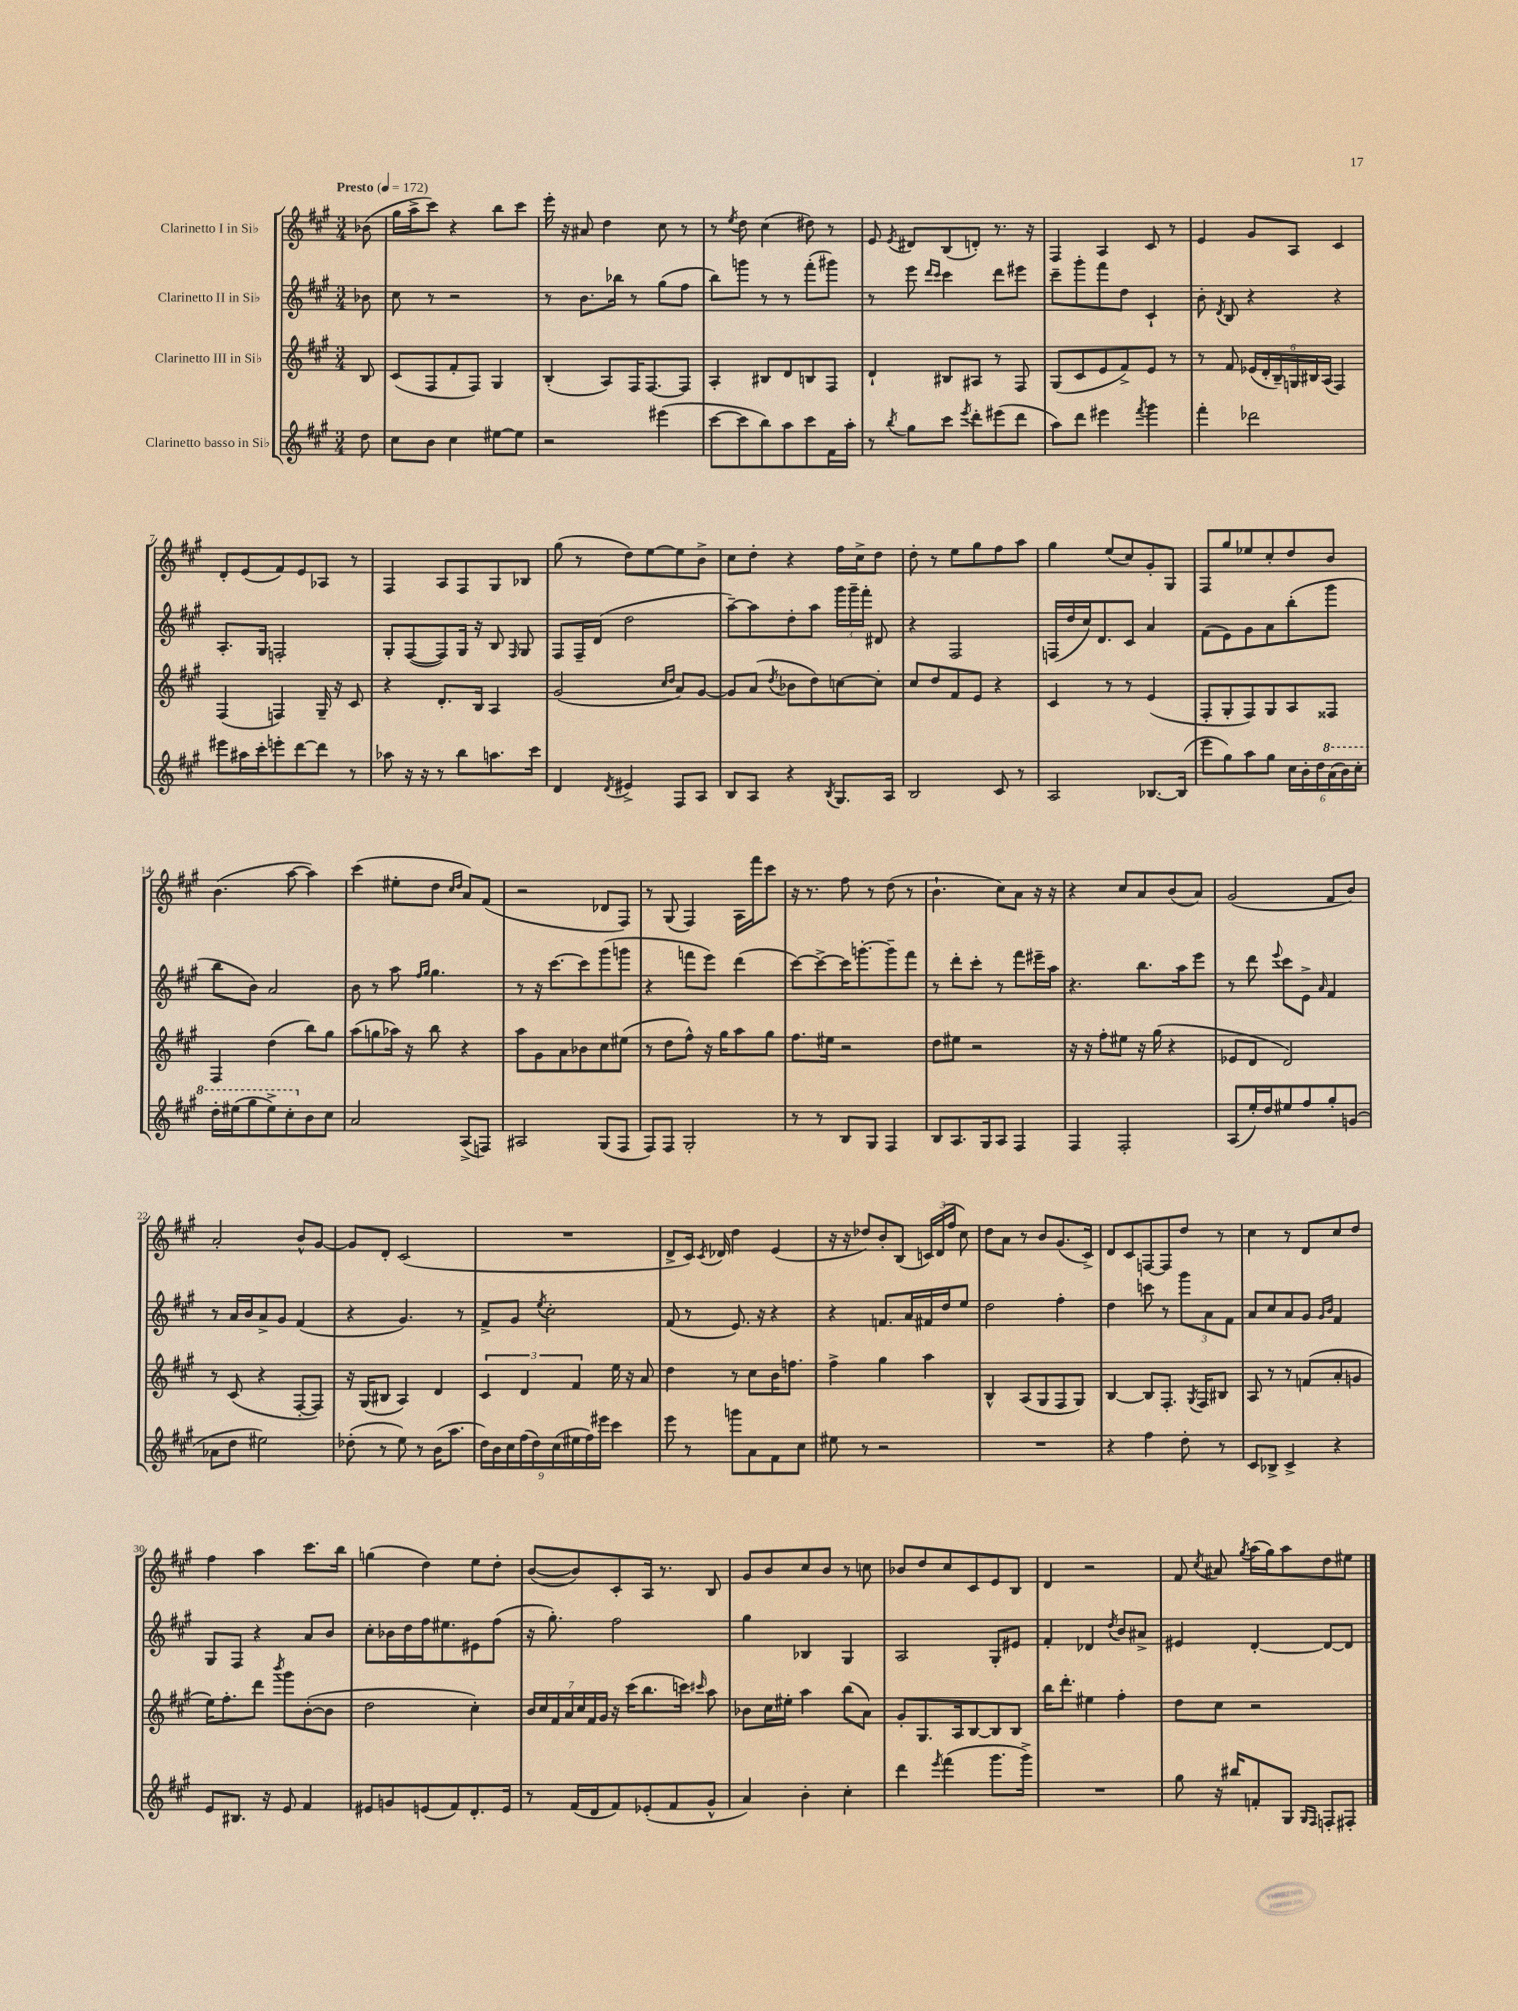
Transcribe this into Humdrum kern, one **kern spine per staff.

**kern	**kern	**kern	**kern
*staff4	*staff3	*staff2	*staff1
*clefG2	*clefG2	*clefG2	*clefG2
*k[f#c#g#]	*k[f#c#g#]	*k[f#c#g#]	*k[f#c#g#]
*M3/4	*M3/4	*M3/4	*M3/4
*MM172	*MM172	*MM172	*MM172
8dd	8B	8b-	(8b-
=	=	=	=
8cc#	(8c#	8cc#	16gg#
.	.	.	16aa^
8b	8F#	8r	8ccc#)
4cc#	8f#'	2r	4r
.	8F#)	.	.
[8ee#	4G#	.	8bb
8ee#]	.	.	8ccc#
=	=	=	=
2r	(4B'	8r	16eee'
.	.	.	16r
.	.	8.b	8a#
.	8A)	.	4dd
.	.	16bb-	.
.	16F#	8r	.
.	[8.F#	.	.
(4eee#	.	(8gg#	8cc#
.	8F#]	8ff#	8r
=	=	=	=
[8ccc#	4A'	8bb)	8r
.	.	.	8qee
8ccc#]	.	8ggg	8dd
8bb)	8B#	8r	(4cc#
8aa	8d	8r	.
8ccc#	8B	(8fff#'	8dd#)
16f#	8F#	8ggg#)	8r
16aa'	.	.	.
=	=	=	=
8r	4d`	8r	8e
8qbb	.	.	8qe
8gg#	.	8eee	8d#
.	.	16qqddd	.
.	.	16qqccc#	.
8ccc#	8B#	4ccc#	(8B
8qeee	.	.	.
8ddd'	8A#	.	8d')
(8eee#	8r	8ddd	8.r
8ddd	8F#	8eee#	.
.	.	.	16r
=	=	=	=
8aa)	(8G#	8ccc#~	4F#
8ddd	8c#	8ggg#'	.
4eee#	8e	8fff#	4A
.	8f#^)	8dd	.
8qfff#	.	.	.
4ggg#	8e	4c#`	8c#
.	8r	.	8r
=	=	=	=
4fff#'	8r	8b'	4e
.	.	8qd	.
.	8f#	8B	.
2ddd-	(24e-	4r	8g#
.	24d'	.	.
.	24B~)	.	.
.	24G	.	8A
.	24B#	.	.
.	(24A	.	.
.	4F#)	4r	4c#
=	=	=	=
8eee#	(4F#	8.A'	8d'
16aa#	.	.	(8e
16ccc#'	.	16G#	.
8eee'	4F)	2F'	8f#)
[8ddd	.	.	8e
8ddd]	16G#~	.	8A-
.	16r	.	.
8r	8c#	.	8r
=	=	=	=
8aa-	4r	8G#'	4F#
16r	.	([8F#	.
16r	.	.	.
8r	8.d'	8F#])	8A
8bb	.	16G#	8F#
.	16B	16r	.
8.aa	4A	8B	8G#
.	.	16qqF#	.
.	.	8G#	8B-
16ccc#	.	.	.
=	=	=	=
4d	(2g#	8F#	(8gg#
.	.	16F#~	8r
.	.	(16d	.
8qd	.	.	.
4e#^	.	2dd	8dd)
.	.	.	[8ee
.	16qqcc#	.	.
.	16qqdd	.	.
8F#	8a)	.	8ee]
8A	[8g#	.	8b^
=	=	=	=
8B	8g#]	[8aa~)	8cc#
8A	(8a	8aa]	8dd'
.	8qdd	.	.
4r	8b-	8dd'	4r
.	8dd)	8aa	.
8qB	.	.	.
8.G#	[8cc	24ggg#	16ff#
.	.	24ggg#~	.
.	.	.	16cc#^
.	.	24fff#'	.
.	8cc']	8d#	8dd
16A	.	.	.
=	=	=	=
2B	8cc#	4r	8dd'
.	8dd	.	8r
.	8f#	2F#	8ee
.	8e	.	8gg#
8c#	4r	.	8ff#
8r	.	.	8aa
=	=	=	=
2A	4c#	(16F	4gg#
.	.	16dd	.
.	.	16cc#)	.
.	.	8.d	.
.	8r	.	(8ee
.	8r	8c#	8cc#)
[8.B-	(4e	4a	8g#'
.	.	.	8G#
(16B-]	.	.	.
=	=	=	=
8eee	8F#'	(8f#	8F#
8gg#)	8G#'	8e)	8gg#
8aa	8F#)	8g#	8ee-
8gg#	8G#	8a	8cc#'
24cc#	8A	(8bb'	8dd
24b'	.	.	.
24dd	.	.	.
(24aa	8F##	8ggg#	8b
24bb)	.	.	.
24ccc#'	.	.	.
=	=	=	=
16ddd'	4F#	8bb	(4.b
(16eee#	.	.	.
8ggg#	.	8b)	.
8eee#^)	(4dd	2a	.
8ccc#'	.	.	[8aa
8b	8bb)	.	4aa])
8cc#	8gg#	.	.
=	=	=	=
2a	(8aa	8b	(4ccc#
.	8gg	8r	.
.	16aa-)	8aa	8ee#'
.	16r	.	.
.	.	16qqff#	.
.	.	16qqgg#	.
.	8bb	4.gg#	8dd
.	.	.	16qqcc#
.	.	.	16qqdd
(8A^	4r	.	8a)
8F)	.	.	(8f#
=	=	=	=
2A#	8aa	8r	2r
.	8g#	16r	.
.	.	[8.ccc#	.
.	8a	.	.
.	8b-	8ccc#]	.
(8G#	8cc#	(8ggg#	8d-
8F#	(8ee#	8ggg	8F#)
=	=	=	=
8F#)	8r	4r	8r
8F#	8dd	.	(8G#
2G#'	8ff#^^)	8fff	4F#)
.	16r	8eee)	.
.	16gg#	.	.
.	8aa	(4ddd	16A
.	.	.	16fff#
.	8gg#	.	8ccc#
=	=	=	=
8r	8.ff#	[8ccc#)	16r
.	.	.	8.r
8r	.	8ccc#^_	.
.	16ee#	.	.
8B	2r	16ccc#]	8ff#
.	.	[8.ggg'	.
8G#	.	.	8r
4F#	.	8ggg~]	(8dd
.	.	8fff#	8r
=	=	=	=
8B	8dd	8r	4.b`
8.A	8ee#	8ddd'	.
.	2r	8ccc#'	.
16G#	.	.	.
8A	.	8r	8cc#)
4F#	.	8fff#	8a
.	.	16eee#~	16r
.	.	16aa	16r
=	=	=	=
4F#	16r	4.r	4r
.	16r	.	.
.	8ff#'	.	.
2F#'	8ee#	.	8cc#
.	16r	8.bb	8a
.	(16gg#	.	.
.	4r	.	(8b
.	.	16aa	.
.	.	8eee	8a)
=	=	=	=
(8A	8e-	8r	(2g#
16ee')	8d	8ddd	.
16dd	.	.	.
.	.	8qqeee	.
8ee#	2d)	8ccc#	.
8ff#	.	8e^	.
.	.	16qqa	.
8gg#'	.	4f#	8f#
(8g	.	.	8b)
=	=	=	=
8a-	8r	8r	2a'
8dd	(8c#	16a	.
.	.	16b	.
2ee#)	4r	8a^	.
.	.	8g#	.
.	[8F#'	(4f#	8b^^
.	8F#])	.	[8g#
=	=	=	=
(8dd-'	16r	4r	8g#]
.	(16G#	.	.
8r	8B#	.	8d'
8ee)	4A)	4.g#)	(2c#
8r	.	.	.
(16b	4d	.	.
8.aa	.	.	.
.	.	8r	.
=	=	=	=
18dd)	6c#	8f#^	2.r
18b	.	.	.
18cc#	.	.	.
.	.	8g#	.
(18ff#	6d	.	.
18dd)	.	.	.
.	.	8qee	.
.	.	2cc#'	.
(18cc#	.	.	.
18ee#	6f#	.	.
18ff#)	.	.	.
18eee#	.	.	.
4ccc#	16ee	.	.
.	16r	.	.
.	8a	.	.
=	=	=	=
8eee	4dd	(8f#	8d^
8r	.	8r	16c#)
.	.	.	8qc#
.	.	.	16d-
8ggg	8r	8.e)	4dd
8a	8cc#	.	.
.	.	16r	.
8f#	16b	4r	(4e
.	8.ff	.	.
8cc#	.	.	.
=	=	=	=
8ee#	4ff#^	4r	16r
.	.	.	16r
8r	.	.	8dd-)
2r	4gg#	8.f	8b'
.	.	.	(8B
.	.	16a	.
.	4aa	16f#	24c)
.	.	.	(24d
.	.	16dd	.
.	.	.	24ff#
.	.	8ee	8cc#)
=	=	=	=
2.r	4B^^	2dd	8dd
.	.	.	8a
.	(8A	.	8r
.	8G#	.	8b
.	8F#	4ff#'	(8.g#
.	8G#)	.	.
.	.	.	16c#^)
=	=	=	=
4r	[4B	4dd	8d
.	.	.	8c#
4ff#	8B]	8ccc	[8F
.	8.F#'	8r	8F]
8dd'	.	12ggg#	8dd
.	8qG#	.	.
.	16F#	.	.
.	.	12a	.
8r	8B#	.	8r
.	.	12f#	.
=	=	=	=
8c#	8A	8a	4cc#
8B-^	8r	8cc#	.
4c#^	8r	8a	8r
.	(8f	8g#	8d
.	.	16qqg#	.
.	.	16qqb	.
4r	8a'	4f#	8cc#
.	8g	.	8dd
=	=	=	=
8e	16ee)	8G#	4ff#
.	8.ff#'	.	.
8.B#	.	8F#	.
.	8ddd	4r	4aa
16r	.	.	.
.	8qbbb	.	.
8e	8ggg#	.	.
4f#	([8b'	8a	8.ccc#
.	8b]	8b	.
.	.	.	16bb
=	=	=	=
8e#	2dd	8cc#'	(4gg
8g	.	16b-	.
.	.	16dd	.
(8e	.	16ff#	4dd)
.	.	8.ee#	.
8f#)	.	.	.
8.d'	4cc#')	8e#	8ee
.	.	(8ff#	8dd'
16e	.	.	.
=	=	=	=
8r	28b	16r	([8b
.	28cc#	.	.
.	.	8.gg#')	.
.	28f#	.	.
.	28a	.	.
(16f#	.	.	8b])
.	28cc#	.	.
.	28f#	.	.
16d	.	.	.
.	28g#	.	.
8f#)	16r	2ff#	8c#'
.	(16ccc#	.	.
(8e-'	8.bb	.	16A
.	.	.	8.r
8f#	.	.	.
.	16ccc)	.	.
.	16qqccc#	.	.
8g#^^	8aa	.	8B
=	=	=	=
4a)	8b-	4gg#	8g#
.	16cc#	.	8b
.	16ee#'	.	.
4b'	4aa	4B-	8cc#
.	.	.	8b
4cc#'	(8bb	4G#	8r
.	8a)	.	8cc
=	=	=	=
4ddd	8g#'	2A	8b-
.	8.G#	.	8dd
8qeee	.	.	.
(4fff#	.	.	8cc#
.	16A	.	.
.	[8B	.	8c#
8.ggg#	8B]	8G#'	8e
.	8B	8e#	8B
16ggg#^)	.	.	.
=	=	=	=
2.r	16bb	4f#'	4d
.	8.ddd'	.	.
.	4ee#	4d-	2r
.	.	8qdd	.
.	4ff#'	8b	.
.	.	8a#^	.
=	=	=	=
8gg#	8dd	4e#	8f#
.	.	.	8qcc#
16r	8cc#	.	8a#
16bb#	.	.	.
.	.	.	8qgg#
8f'	2r	[4d'	(16aa
.	.	.	16gg#)
8G#	.	.	8aa
16qqG#	.	.	.
16qqF#	.	.	.
8F'	.	8d_	8dd
8F#'	.	8d]	8ee#
==	==	==	==
*-	*-	*-	*-
